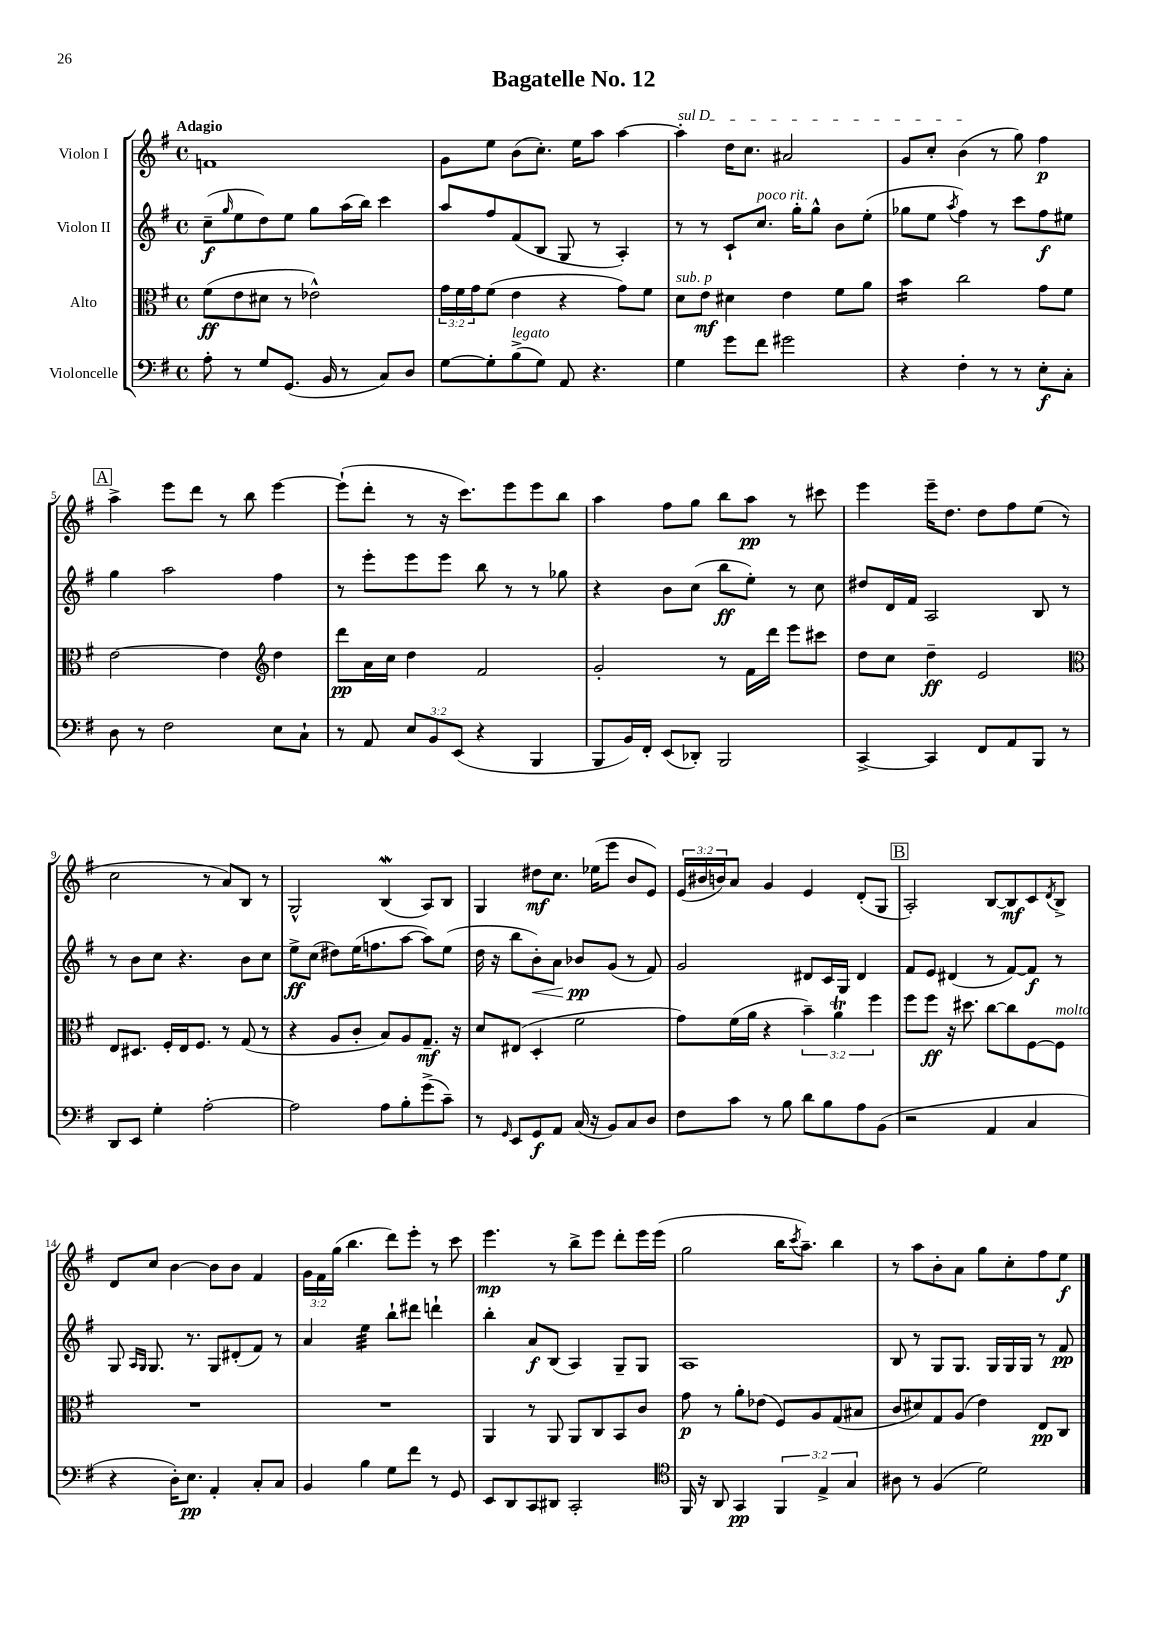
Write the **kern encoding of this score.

**kern	**kern	**kern	**kern
*staff4	*staff3	*staff2	*staff1
*clefF4	*clefC3	*clefG2	*clefG2
*k[f#]	*k[f#]	*k[f#]	*k[f#]
*M4/4	*M4/4	*M4/4	*M4/4
*met(c)	*met(c)	*met(c)	*met(c)
8A'\	(8f#\L	(8cc~\L	1f
.	.	16qqgg/	.
8r	8e\	8ee\	.
8G/L	8d#\J	8dd\)	.
(8.GG/J	8r	8ee\J	.
.	2e-^^\)	8gg\L	.
16BB/	.	.	.
8r	.	(16aa\L	.
.	.	16bb\JJ)	.
8C/L)	.	4ccc\	.
8D/J	.	.	.
=	=	=	=
[8G\L	24g\LL	8aa/L	8g\L
.	24f#\	.	.
.	24g\J	.	.
8G'\]	(8f#\J	8ff#/	8ee\J
(8B^\	4e\	(8f#/	(8b\L
8G\J)	.	8B/J	8.cc'\J)
8AA/	4r	8G/	.
.	.	.	16ee\LK
4.r	.	8r	8aa\J
.	8g\L)	4A'/)	[4aa\
.	8f#\J	.	.
=	=	=	=
4G\	8d\L	8r	4aa'\]
.	8e\J	8r	.
8g\L	4d#\	8c`/L	16dd\LK
.	.	.	8.cc\J
8f#\J	.	8.cc/J	.
2g#\	4e\	.	2a#/
.	.	16gg'\LK	.
.	.	8gg^^\J	.
.	8f#\L	8b\L	.
.	8a\J	(8ee'\J	.
=	=	=	=
4r	4b\	8gg-\L	8g/L
.	.	8ee\J	8cc'/J
.	.	8qaa/	.
4F#'\	2cc\	4ff#\)	(4b\
8r	.	8r	8r
8r	.	8ccc\L	8gg\)
8E'\L	8g\L	8ff#\	4ff#\
8C'\J	8f#\J	8ee#\J	.
=	=	=	=
8D\	[2e\	4gg\	4aa^\
8r	.	.	.
2F#\	.	2aa\	8eee\L
.	.	.	8ddd\J
.	4e\]	.	8r
.	.	.	8bb\
*	*clefG2	*	*
8E\L	4dd\	4ff#\	[4eee\
8C`\J	.	.	.
=	=	=	=
8r	8ddd\L	8r	(8eee`\]L
8AA/	16a\L	8eee'\L	8ddd'\J
.	16cc\JJ	.	.
12E/L	4dd\	8eee\	8r
12BB/	.	.	.
.	.	8eee\J	16r
(12EE/J	.	.	.
.	.	.	8.ccc\L)
4r	2f#/	8bb\	.
.	.	8r	8eee\
4BBB/	.	8r	8eee\
.	.	8gg-\	8bb\J
=	=	=	=
8BBB/L	2g'/	4r	4aa\
16BB/L)	.	.	.
16FF#'/JJ	.	.	.
(8EE/L	.	8b\L	8ff#\L
8DD-'/J)	.	(8cc\J	8gg\J
2BBB/	8r	8bb\L	8bb\L
.	16f#\LL	8ee'\J)	8aa\J
.	16ddd\JJ	.	.
.	8eee\L	8r	8r
.	8ccc#\J	8cc\	8ccc#\
=	=	=	=
[4CC^/	8dd\L	8dd#/L	4eee\
.	8cc\J	16d/L	.
.	.	16f#/JJ	.
4CC/]	4dd~\	2A/	16eee~\LK
.	.	.	8.dd\J
8FF#/L	2e/	.	8dd\L
8AA/	.	.	8ff#\
8BBB/J	.	8B/	(8ee\J
8r	.	8r	8r
=	=	=	=
*	*clefC3	*	*
8DD/L	8E/L	8r	2cc\
8EE/J	8.D#/J	8b\L	.
4G'\	.	8cc\J	.
.	16F#'/LL	.	.
.	16E/J	4.r	.
.	8.F#/J	.	.
[2A'\	.	.	8r
.	8r	.	8a/L)
.	(8G/	8b\L	8B/J
.	8r	8cc\J	8r
=	=	=	=
2A\]	4r	8ee^\L	2G^^/
.	.	(8cc\J	.
.	8A/L	8dd#\L)	.
.	8c'/J	(16ee\K	.
.	.	8.ff\	.
8A\L	8B/L)	.	(4B/
8B'\	8A/	[8aa\J	.
(8g^\	8.G~/J	8aa\]L)	8A/L)
8c~\J)	.	(8ee\J	8B/J
.	16r	.	.
=	=	=	=
8r	8d/L	16dd\	4G/
.	.	16r	.
16qqGG/	.	.	.
8EE/L	(8E#/J	8bb\L	.
8GG/	4D'/	8b'\)	8dd#\L
8AA/J	.	8a\J	8.cc\J
(16C/	2f#\	8b-/L	.
16r	.	.	(16ee-\LK
8BB/L)	.	(8g/J	8eee\J
8C/	.	8r	8b/L
8D/J	.	8f#/)	8e/J)
=	=	=	=
8F#\L	8g\L)	2g/	(24e/LL
.	.	.	24b#/
.	.	.	24b/J)
8c\J	(16f#\L	.	8a/J
.	16a\JJ	.	.
8r	4r	.	4g/
8B\	.	.	.
8d\L	6b~\)	8d#/L	4e/
8B\	.	16c/L	.
.	6a\	.	.
.	.	16G/JJ	.
8A\	.	4d#/	(8d'/L
.	6ff#\	.	.
(8BB\J	.	.	8G/J
=	=	=	=
2r	8ff#\L	8f#/L	2A'/)
.	8ff#\J	8e/J	.
.	16r	(4d#/	.
.	8.dd#\	.	.
4AA/	[8cc\L	8r	[8B/L
.	8cc\]	[8f#/L)	8B/]
4C/	[8F#\	8f#/]J	8c/
.	.	.	8qd/
.	8F#\]J	8r	8B^/J
=	=	=	=
4r	1r	8G/	8d/L
.	.	16qqA/LL	.
.	.	16qqG/JJ	.
.	.	8.G/	8cc/J
16D'\LK)	.	.	[4b\
8.E\J	.	8.r	.
4AA'/	.	8G/L	8b\]L
.	.	(8d#'/	8b\J
8C'/L	.	8f#/J)	4f#/
8C/J	.	8r	.
=	=	=	=
4BB/	1r	4a/	24g\LL
.	.	.	24f#\
.	.	.	(24gg\JJ
.	.	.	4.bb\
4B\	.	4ee\	.
8G\L	.	8bb`\L	8ddd\L)
8f#\J	.	8ddd#\J	8eee'\J
8r	.	4ddd`\	8r
8GG/	.	.	8ccc\
=	=	=	=
8EE/L	4AA/	4bb'\	4.eee\
8DD/	.	.	.
8CC/	8r	8a/L	.
8DD#/J	8AA/	(8B/J	8r
2CC'/	8AA/L	4A/)	8bb^\L
.	8C/	.	8eee\J
.	8BB/	8G~/L	8ddd'\L
.	8c/J	8G/J	16eee\L
.	.	.	(16eee\JJ
=	=	=	=
*clefC4	*	*	*
16FF#/	8g\	1A	2gg\
16r	.	.	.
8AA/	8r	.	.
4GG/	8a'\L	.	.
.	(8e-\J	.	.
6FF#/	8F#/L)	.	16bb\LK
.	.	.	8qccc/
.	.	.	8.aa~\J)
.	8A/	.	.
6E^/	.	.	.
.	(8G/	.	4bb\
6G/	.	.	.
.	8B#/J	.	.
=	=	=	=
8A#\	8c/L	8B/	8r
8r	8d#/)	8r	8aa\L
(4F#/	8G/	8G/L	8b'\
.	(8A/J	8.G/J	8a\J
2d\)	4e\)	.	8gg\L
.	.	16G/LL	.
.	.	16G/	8cc'\
.	.	16G/JJ	.
.	8E/L	8r	8ff#\
.	8C/J	8f#/	8ee\J
==	==	==	==
*-	*-	*-	*-
